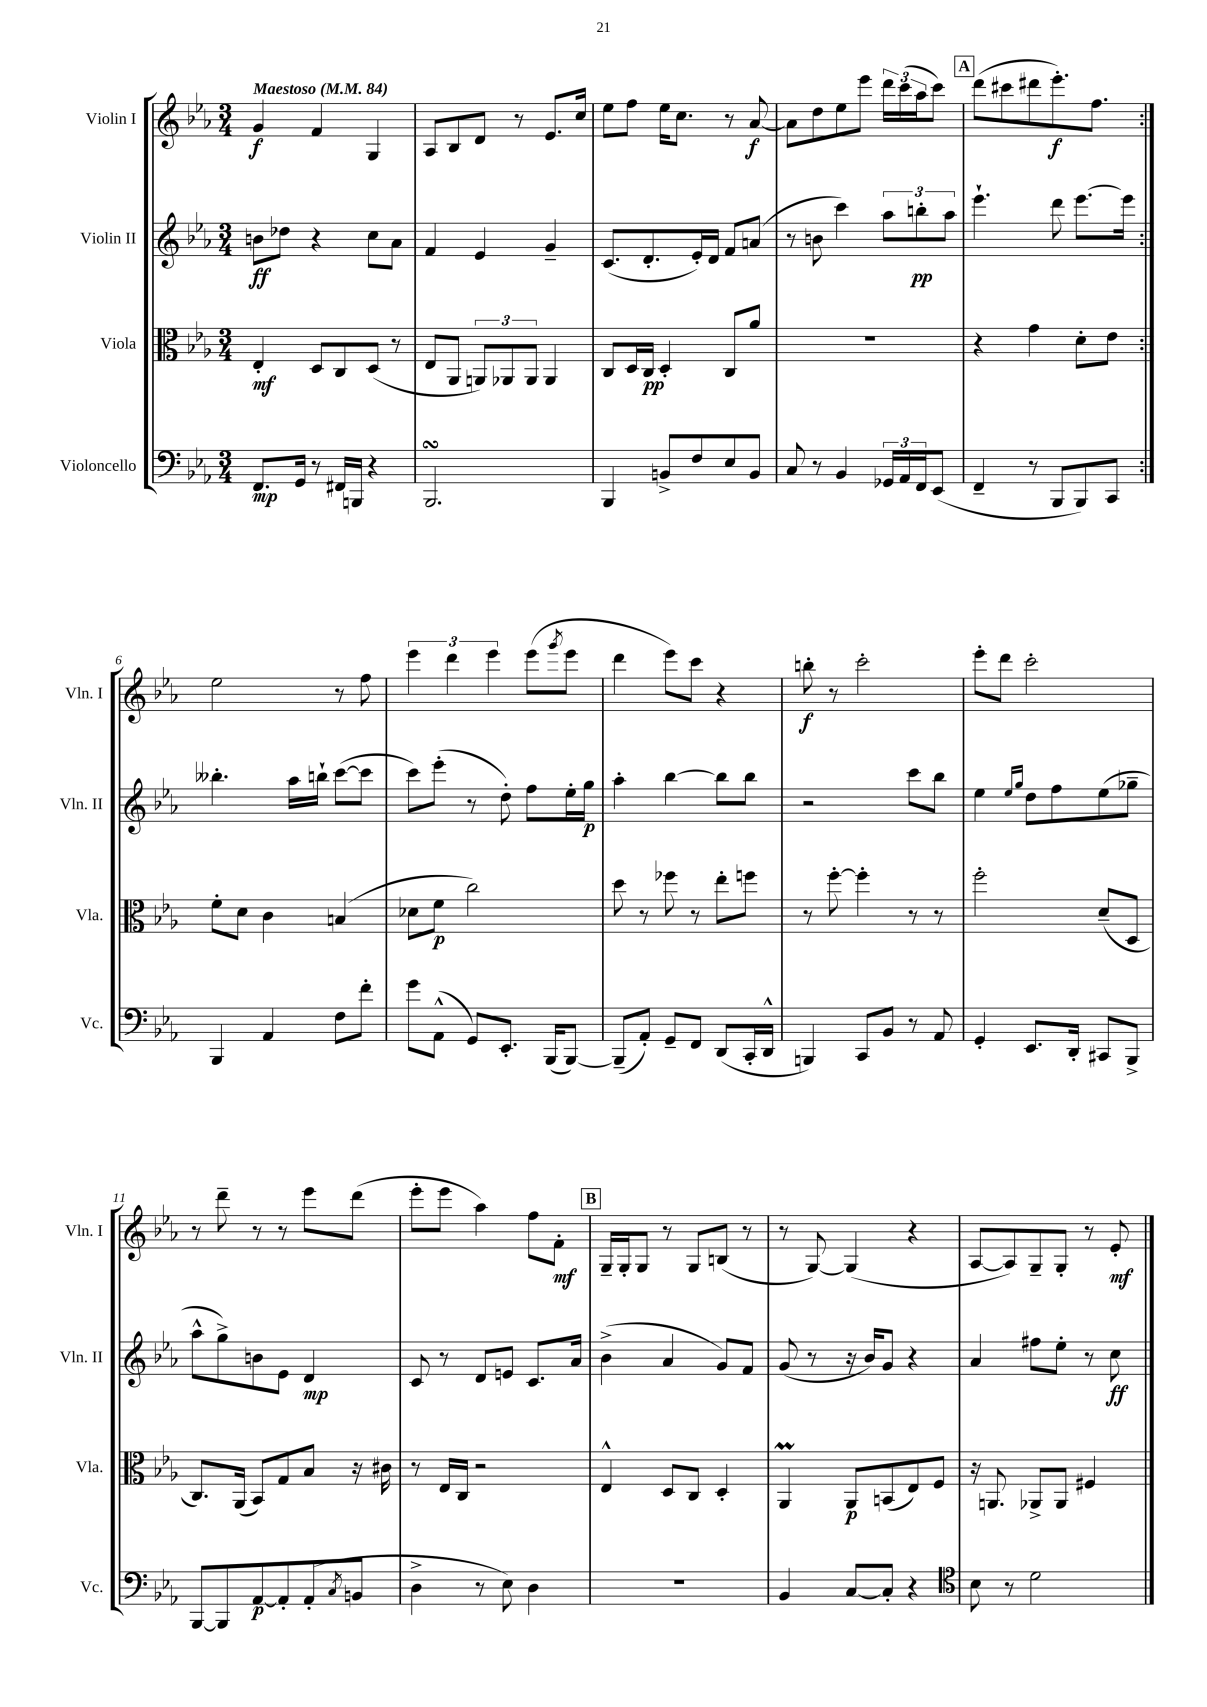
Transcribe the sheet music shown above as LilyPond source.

<<
\new StaffGroup <<
\new Staff = "s0" \with { instrumentName = "Violin I" shortInstrumentName = "Vln. I" } {
    \clef treble \key ees \major \numericTimeSignature \time 3/4 \tempo "Maestoso" 4 = 84
    \repeat volta 2 { g'4\f f'4 g4 |
    aes8 bes8 d'8 r8 ees'8. c''16 |
    ees''8 f''8 ees''16 c''8. r8 aes'8~\f |
    aes'8 d''8 ees''8 ees'''8 \tuplet 3/2 { d'''16 c'''16( aes''16 } c'''8) |
    \mark \markup { \box "A" } d'''8( cis'''8 dis'''8 ees'''8.-.\f) f''8. | }
    ees''2 r8 f''8 |
    \tuplet 3/2 { ees'''4 d'''4 ees'''4 } ees'''8( \acciaccatura { g'''8 } ees'''8 |
    d'''4 ees'''8) c'''8 r4 |
    b''8-.\f r8 c'''2-. |
    ees'''8-. d'''8 c'''2-. |
    r8 d'''8-- r8 r8 ees'''8 d'''8( |
    ees'''8-. ees'''8 aes''4) f''8 f'8-.\mf |
    \mark \markup { \box "B" } g16-- g16-. g8 r8 g8 b8( r8 |
    r8 g8~) g4( r4 |
    aes8~ aes8) g8-- g8-. r8 ees'8-.\mf \bar "|." |
}
\new Staff = "s1" \with { instrumentName = "Violin II" shortInstrumentName = "Vln. II" } {
    \clef treble \key ees \major \numericTimeSignature \time 3/4
    \repeat volta 2 { b'8\ff des''8 r4 c''8 aes'8 |
    f'4 ees'4 g'4-- |
    c'8.( d'8.-. ees'16-.) d'16 f'8 a'8( |
    r8 b'8 c'''4) \tuplet 3/2 { aes''8 b''8-.\pp aes''8 } |
    \mark \markup { \box "A" } ees'''4.-! d'''8 ees'''8.~ ees'''16 | }
    beses''4.-. aes''16 b''16-! c'''8~( c'''8 |
    c'''8) ees'''8-.( r8 d''8-.) f''8 ees''16-. g''16\p |
    aes''4-. bes''4~ bes''8 bes''8 |
    r2 c'''8 bes''8 |
    ees''4 \grace { ees''16 g''16 } d''8 f''8 ees''8( ges''8-- |
    aes''8-^ g''8->) b'8 ees'8 d'4\mp |
    c'8 r8 d'8 e'8 c'8. aes'16 |
    \mark \markup { \box "B" } bes'4->( aes'4 g'8) f'8 |
    g'8( r8 r16 bes'16) g'8 r4 |
    aes'4 fis''8 ees''8-. r8 c''8\ff \bar "|." |
}
\new Staff = "s2" \with { instrumentName = "Viola" shortInstrumentName = "Vla." } {
    \clef alto \key ees \major \numericTimeSignature \time 3/4
    \repeat volta 2 { ees4-.\mf d8 c8 d8( r8 |
    ees8 aes,8 \tuplet 3/2 { a,8) aes,8 aes,8 } aes,4 |
    c8 d16 c16\pp d4-. c8 aes'8 |
    R2. |
    \mark \markup { \box "A" } r4 g'4 d'8-. ees'8 | }
    f'8-. d'8 c'4 b4( |
    des'8 f'8\p c''2) |
    d''8 r8 fes''8 r8 ees''8-. f''8 |
    r8 f''8~-. f''4-. r8 r8 |
    f''2-. d'8--( d8 |
    c8.) aes,16( bes,8) g8 bes8 r16 cis'16 |
    r8 ees16 c16 r2 |
    \mark \markup { \box "B" } ees4-^ d8 c8 d4-. |
    aes,4\prall aes,8\p b,8( ees8) f8 |
    r16 a,8. aes,8-> aes,8 fis4 \bar "|." |
}
\new Staff = "s3" \with { instrumentName = "Violoncello" shortInstrumentName = "Vc." } {
    \clef bass \key ees \major \numericTimeSignature \time 3/4
    \repeat volta 2 { f,8.\mp g,16 r8 fis,16 b,,16 r4 |
    bes,,2.\turn |
    bes,,4 b,8-> f8 ees8 b,8 |
    c8 r8 bes,4 \tuplet 3/2 { ges,16 aes,16 f,16 } ees,8( |
    \mark \markup { \box "A" } f,4-- r8 bes,,8 bes,,8) c,8 | }
    bes,,4 aes,4 f8 f'8-. |
    g'8 aes,8-^( g,8) ees,8.-. bes,,16( bes,,8~) |
    bes,,8--( aes,8-.) g,8-- f,8 d,8( c,16-. d,16-^ |
    b,,4) c,8 bes,8 r8 aes,8 |
    g,4-. ees,8. d,16-. cis,8 bes,,8-> |
    bes,,8~ bes,,8 aes,8~\p aes,8-. aes,8-.( \acciaccatura { c8 } b,8 |
    d4-> r8 ees8) d4 |
    \mark \markup { \box "B" } R2. |
    bes,4 c8~ c8-. r4 |
    \clef tenor bes8 r8 d'2 \bar "|." |
}
>>
>>
